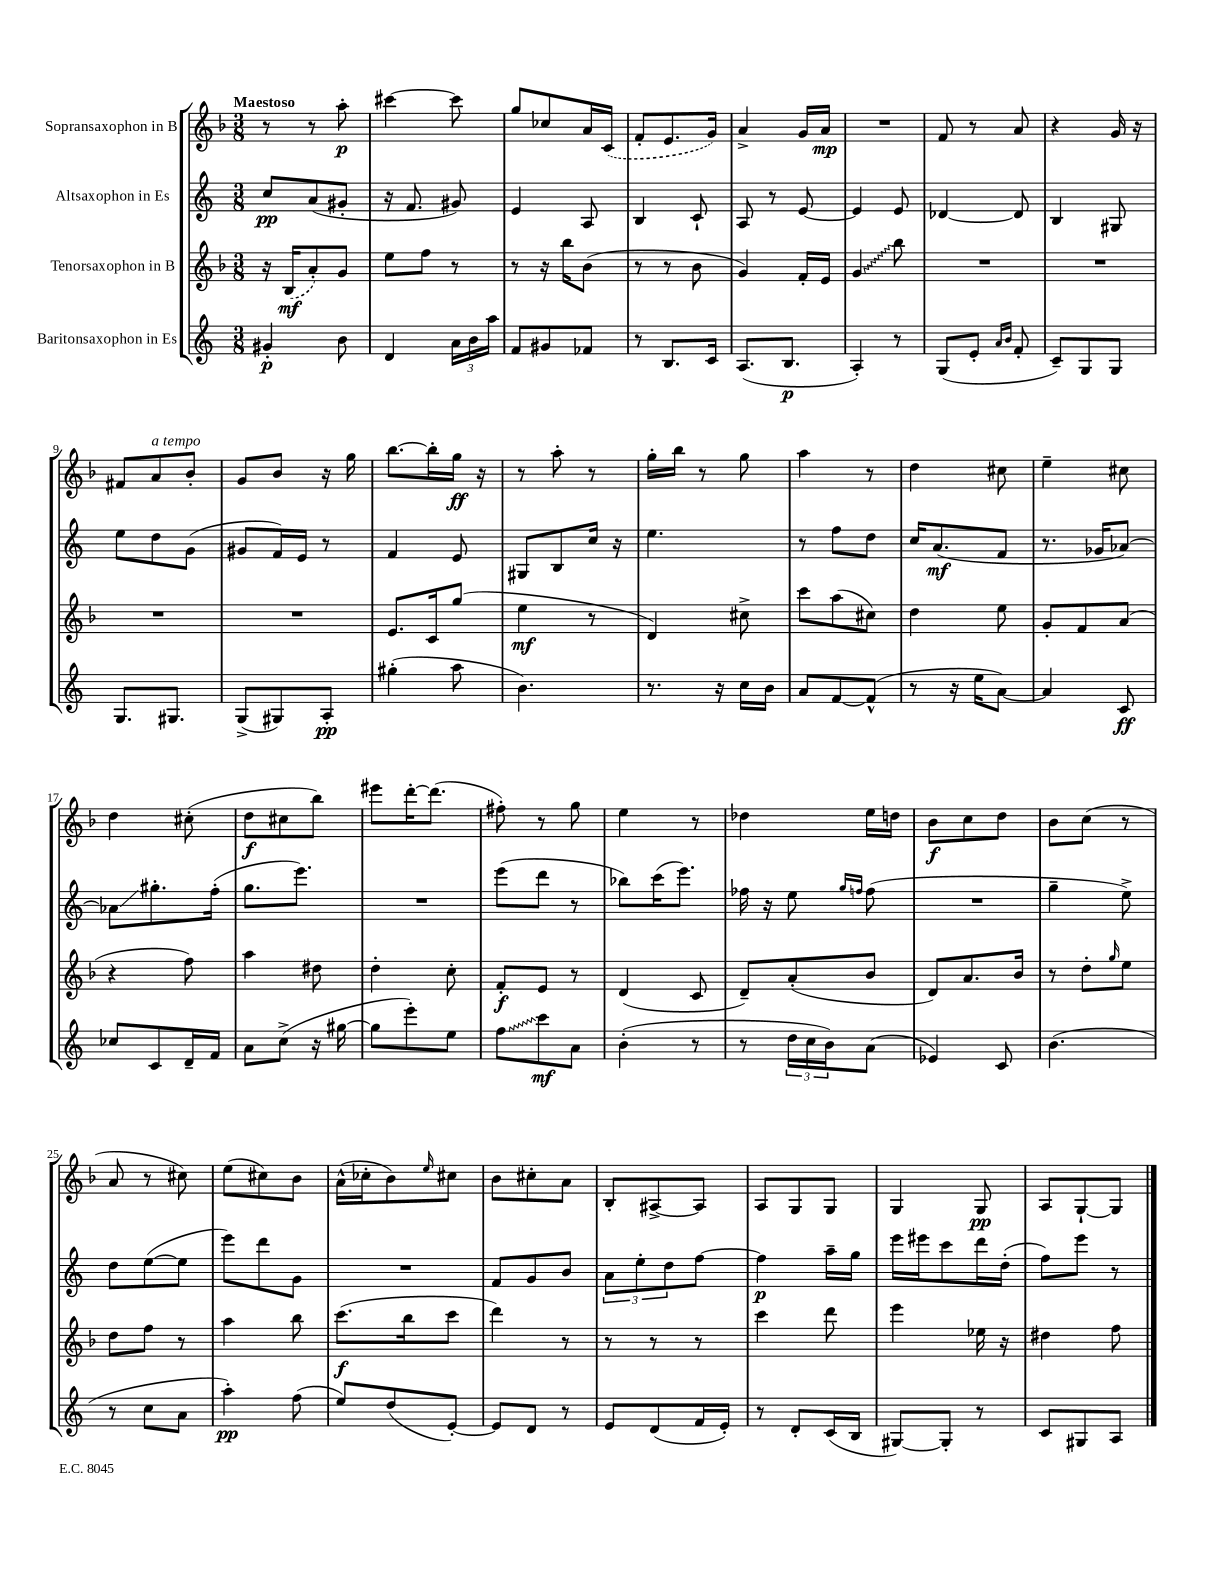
<<
\new StaffGroup <<
\new Staff = "s0" \with { instrumentName = "Sopransaxophon in B" } {
    \clef treble \key f \major \numericTimeSignature \time 3/8 \tempo "Maestoso"
    r8 r8 a''8-.\p |
    cis'''4~ cis'''8 |
    g''8 ces''8 a'16 \once \slurDashed c'16( |
    f'8-. e'8. g'16) |
    a'4-> g'16 a'16\mp |
    R4. |
    f'8 r8 a'8 |
    r4 g'16 r16 |
    fis'8 a'8^\markup { \italic "a tempo" } bes'8-. |
    g'8 bes'8 r16 g''16 |
    bes''8.~ bes''16-. g''16\ff r16 |
    r8 a''8-. r8 |
    g''16-. bes''16 r8 g''8 |
    a''4 r8 |
    d''4 cis''8 |
    e''4-- cis''8 |
    d''4 cis''8-.( |
    d''8\f cis''8 bes''8) |
    eis'''8 d'''16~-. d'''8.( |
    fis''8-.) r8 g''8 |
    e''4 r8 |
    des''4 e''16 d''16 |
    bes'8\f c''8 d''8 |
    bes'8 c''8( r8 |
    a'8 r8 cis''8) |
    e''8( cis''8) bes'8 |
    a'16-^( ces''16-. bes'8) \grace { e''16 } cis''8 |
    bes'8 cis''8-. a'8 |
    bes8-. ais8~-> ais8 |
    a8 g8 g8 |
    g4 g8\pp |
    a8 g8~-! g8 \bar "|." |
}
\new Staff = "s1" \with { instrumentName = "Altsaxophon in Es" } {
    \clef treble \key c \major \numericTimeSignature \time 3/8
    c''8\pp a'8( gis'8-. |
    r16 f'8. gis'8) |
    e'4 a8 |
    b4 c'8-! |
    a8 r8 e'8~ |
    e'4 e'8 |
    des'4~ des'8 |
    b4 gis8 |
    e''8 d''8 g'8( |
    gis'8 f'16) e'16 r8 |
    f'4 e'8 |
    gis8 b8 c''16 r16 |
    e''4. |
    r8 f''8 d''8 |
    c''16 a'8.\mf( f'8 |
    r8. ges'16 aes'8~) |
    aes'8\glissando gis''8.-. f''16-.( |
    g''8. e'''8.) |
    R4. |
    e'''8( d'''8 r8 |
    bes''8) c'''16( e'''8.) |
    fes''16 r16 e''8 \grace { g''16 f''16 } f''8( |
    R4. |
    g''4-- e''8->) |
    d''8 e''8~( e''8 |
    e'''8) d'''8 g'8 |
    R4. |
    f'8 g'8 b'8 |
    \tuplet 3/2 { a'8 e''8-. d''8 } f''8~ |
    f''4\p a''16-- g''16 |
    e'''16 eis'''16 c'''8 d'''16 d''16-.( |
    f''8) e'''8 r8 \bar "|." |
}
\new Staff = "s2" \with { instrumentName = "Tenorsaxophon in B" } {
    \clef treble \key f \major \numericTimeSignature \time 3/8
    r16 \once \slurDashed bes16\mf( a'8-.) g'8 |
    e''8 f''8 r8 |
    r8 r16 bes''16 bes'8( |
    r8 r8 bes'8 |
    g'4) f'16-. e'16 |
    \once \override Glissando.style = #'zigzag g'4\glissando bes''8 |
    R4. |
    R4. |
    R4. |
    R4. |
    e'8. c'16 g''8( |
    e''4\mf r8 |
    d'4) cis''8-> |
    c'''8 a''8( cis''8) |
    d''4 e''8 |
    g'8-. f'8 a'8( |
    r4 f''8) |
    a''4 dis''8 |
    d''4-. c''8-. |
    f'8-.\f e'8 r8 |
    d'4( c'8 |
    d'8--) a'8-.( bes'8 |
    d'8) a'8. bes'16 |
    r8 d''8-. \grace { g''16 } e''8 |
    d''8 f''8 r8 |
    a''4 bes''8 |
    c'''8.\f( bes''16 c'''8 |
    d'''4) r8 |
    r8 r8 r8 |
    c'''4 d'''8 |
    e'''4 ees''16 r16 |
    dis''4 f''8 \bar "|." |
}
\new Staff = "s3" \with { instrumentName = "Baritonsaxophon in Es" } {
    \clef treble \key c \major \numericTimeSignature \time 3/8
    gis'4-.\p b'8 |
    d'4 \tuplet 3/2 { a'16 b'16 a''16 } |
    f'8 gis'8 fes'8 |
    r8 b8. c'16 |
    a8.( b8.\p |
    a4-.) r8 |
    g8( e'8-. \grace { a'16 b'16 } f'8-. |
    c'8--) g8 g8 |
    g8. gis8. |
    g8->( gis8) a8-.\pp |
    gis''4-.( a''8 |
    b'4.) |
    r8. r16 c''16 b'16 |
    a'8 f'8~ f'8-^( |
    r8 r16 e''16 a'8~) |
    a'4 c'8\ff |
    ces''8 c'8 d'16-- f'16 |
    a'8 c''8->( r16 gis''16~ |
    gis''8 e'''8-.) e''8 |
    \once \override Glissando.style = #'zigzag f''8\glissando c'''8\mf a'8 |
    b'4-.( r8 |
    r8 \tuplet 3/2 { d''16 c''16 b'16) } a'8( |
    ees'4) c'8 |
    b'4.( |
    r8 c''8 a'8 |
    a''4-.\pp) f''8( |
    e''8) d''8( e'8~-.) |
    e'8 d'8 r8 |
    e'8 d'8( f'16 e'16-.) |
    r8 d'8-. c'16( b16 |
    gis8~) gis8-. r8 |
    c'8 gis8 a8 \bar "|." |
}
>>
>>
